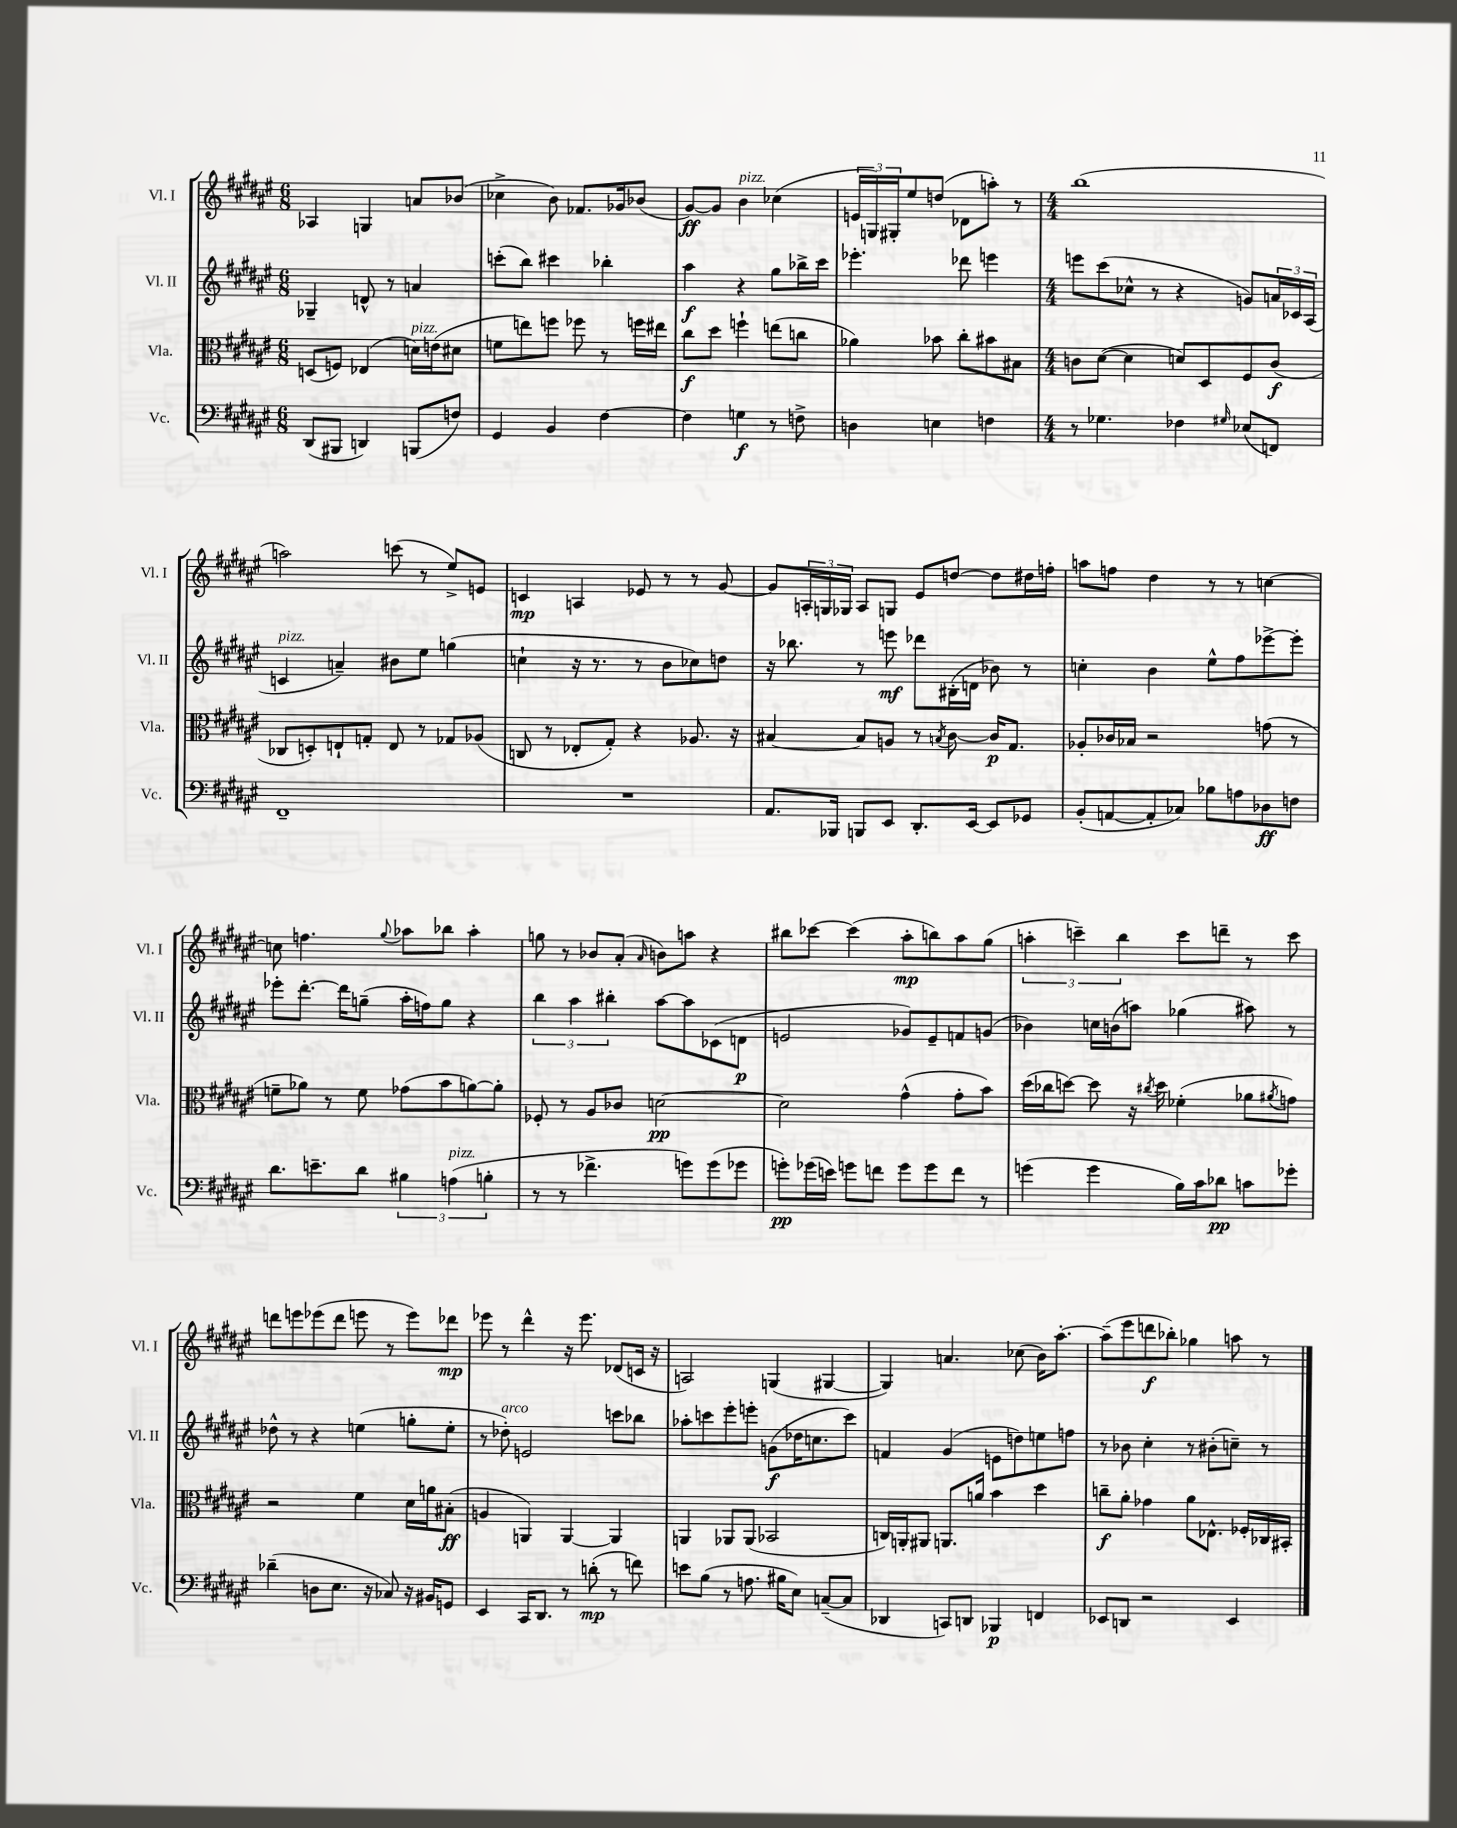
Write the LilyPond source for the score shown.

<<
\new StaffGroup <<
\new Staff = "s0" \with { instrumentName = "Vl. I" shortInstrumentName = "Vl. I" } {
    \clef treble \key fis \major \numericTimeSignature \time 6/8
    aes4 g4 a'8 bes'8( |
    ces''4-> b'8) fes'8. ges'16 bes'8( |
    gis'8~\ff) gis'8 b'4^\markup { \italic "pizz." } ces''4( |
    \tuplet 3/2 { e'16 g16) gis16-. } eis''8 d''8( des'8 a''8-.) r8 |
    \numericTimeSignature \time 4/4 b''1( |
    a''2) c'''8( r8 eis''8->) e'8 |
    c'4\mp a4 ees'8 r8 r8 gis'8~ |
    gis'8 \tuplet 3/2 { a16-. g16 ges16 } a8 g8 eis'8 d''8~ d''8 dis''16 f''16-. |
    a''8 f''8 dis''4 r8 r8 c''4~ |
    c''8 f''4. \appoggiatura { gis''8 } aes''8 bes''8 aes''4-. |
    g''8 r8 bes'8 ais'8-.( \grace { ais'16 } b'8) a''8 r4 |
    bis''8 ces'''8~ ces'''4( ais''8-.\mp b''8) ais''8 gis''8( |
    \tuplet 3/2 { a''4-. c'''4--) b''4 } c'''8 d'''8-- r8 c'''8 |
    d'''8 e'''8 ees'''8( d'''8 e'''8 r8 e'''8) des'''8\mp |
    ees'''8 r8 dis'''4-^ r16 ees'''8. des'8( c'16 r16 |
    a2) g4( gis4~ |
    gis4) a'4. ces''8( b'16) ais''8.~-. |
    ais''8--( eis'''8 d'''8\f bes''8-.) ges''4 a''8 r8 \bar "|." |
}
\new Staff = "s1" \with { instrumentName = "Vl. II" shortInstrumentName = "Vl. II" } {
    \clef treble \key fis \major \numericTimeSignature \time 6/8
    ges4-- d'8-^ r8 a'4 |
    c'''8-.( b''8) cis'''4 bes''4-. |
    ais''4\f r4 gis''8 bes''16-> cis'''16 |
    ees'''4.-. des'''8 e'''4 |
    \numericTimeSignature \time 4/4 e'''8 cis'''8( ces''8-^ r8 r4 g'8) \tuplet 3/2 { a'16 ces'16 ais16( } |
    c'4^\markup { \italic "pizz." } a'4--) bis'8 eis''8 g''4( |
    c''4-! r16 r8. r8 b'8 ces''8) d''8 |
    r16 bes''8. r8 e'''8\mf des'''8 bis16-.( d'16 bes'8) r8 |
    c''4-. b'4 eis''8-^ fis''8 ees'''8~-> ees'''8-. |
    ees'''8-. dis'''8.~-. dis'''16 g''8--( ais''16-. f''16) g''8 r4 |
    \tuplet 3/2 { b''4 ais''4 bis''4-. } ais''8~ ais''8 ces'8( d'8\p |
    e'2 ges'8) e'8-- f'8 g'8( |
    bes'4) c''16 b'16( a''8) ges''4( ais''8) r8 |
    des''8-^ r8 r4 e''4( g''8-. e''8-. |
    r8 des''8-.^\markup { \italic "arco" }) e'2 c'''8 bes''8 |
    aes''8-. c'''8 eis'''8-. e'''8-. g'8\f( des''16 c''8. c'''8) |
    f'4 gis'4( e'8 d''8) e''8 f''8 |
    r8 bes'8 cis''4-. r8 bis'8-.( c''8--) r8 \bar "|." |
}
\new Staff = "s2" \with { instrumentName = "Vla." shortInstrumentName = "Vla." } {
    \clef alto \key fis \major \numericTimeSignature \time 6/8
    d8( f8) ees4( d'16^\markup { \italic "pizz." }) e'16( dis'8 |
    f'8 e''8) f''8 fes''8 r8 f''16 eis''16 |
    cis''8\f dis''8 f''4-! e''8( c''8 |
    aes'4) bes'8 cis''8-. bis'8 bis8 |
    \numericTimeSignature \time 4/4 c'8 dis'8~( dis'4 d'8) dis8 fis8 c'8\f( |
    ces8 d8-.) e8-! g8-. e8 r8 ges8 aes8( |
    c8 r8 ees8-. gis8-.) r4 aes8. r16 |
    bis4~ bis8 a8 r8 \acciaccatura { b8 } cis'8~ cis'16\p gis8. |
    aes8-. ces'16 bes16 r2 g'8( r8 |
    f'8-- aes'8) r8 f'8 ges'8( b'8 a'8~) a'8-. |
    fes8-. r8 ais8 ces'8 d'2~\pp |
    d'2 gis'4-^( gis'8-. b'8) |
    dis''16( ces''16 d''8~) d''8 r16 \acciaccatura { cis''8 } d''16 fes'4-.( aes'8 \acciaccatura { ais'8 } g'8) |
    r2 fis'4 dis'16 a'16 bis8-.\ff( |
    a4 a,4) a,4~ a,4 |
    a,4 aes,8 aes,8( bes,2 |
    c16) a,16-. ais,8 a,8. a'16 b'4 dis''4 |
    c''8--\f ais'8-. ges'4 ais'8 ees8.-^ fes16-. ces16 bis,16-. \bar "|." |
}
\new Staff = "s3" \with { instrumentName = "Vc." shortInstrumentName = "Vc." } {
    \clef bass \key fis \major \numericTimeSignature \time 6/8
    dis,8( bis,,8 d,4) b,,8( f8) |
    gis,4 b,4 fis4~ |
    fis4 g4\f r8 f8-> |
    d4 e4 f4 |
    \numericTimeSignature \time 4/4 r8 ges4. fes4 \grace { gis16 } ees8( f,8) |
    fis,1-- |
    R1 |
    ais,8. bes,,16 b,,8 eis,8 dis,8.-. eis,16~ eis,8 ges,8 |
    b,8-.( a,8~ a,8-. ces8) bes8 a8 des8\ff f8 |
    dis'8. e'8.-- dis'8 \tuplet 3/2 { bis4 a4^\markup { \italic "pizz." }( b4-. } |
    r8 r8 fes'4.-> g'8) g'8( ges'8 |
    g'8-.\pp) ges'16( e'16) g'8 f'8 g'8 g'8 f'8 r8 |
    g'4( g'4 b16) cis'16 des'8\pp c'8 ges'8-. |
    des'4--( d8 eis8. r16 ces8) r16 bis,16 g,8 |
    eis,4 cis,16 dis,8. r8 d'8-.\mp( r8 f'8) |
    e'8 b8( r8 a8. bis16 eis8) c8~--( c8 |
    des,4 c,8) d,8 bes,,4\p f,4 |
    ees,8 d,8 r2 ees,4 \bar "|." |
}
>>
>>
\layout { \context { \Score \remove "Bar_number_engraver" } }
